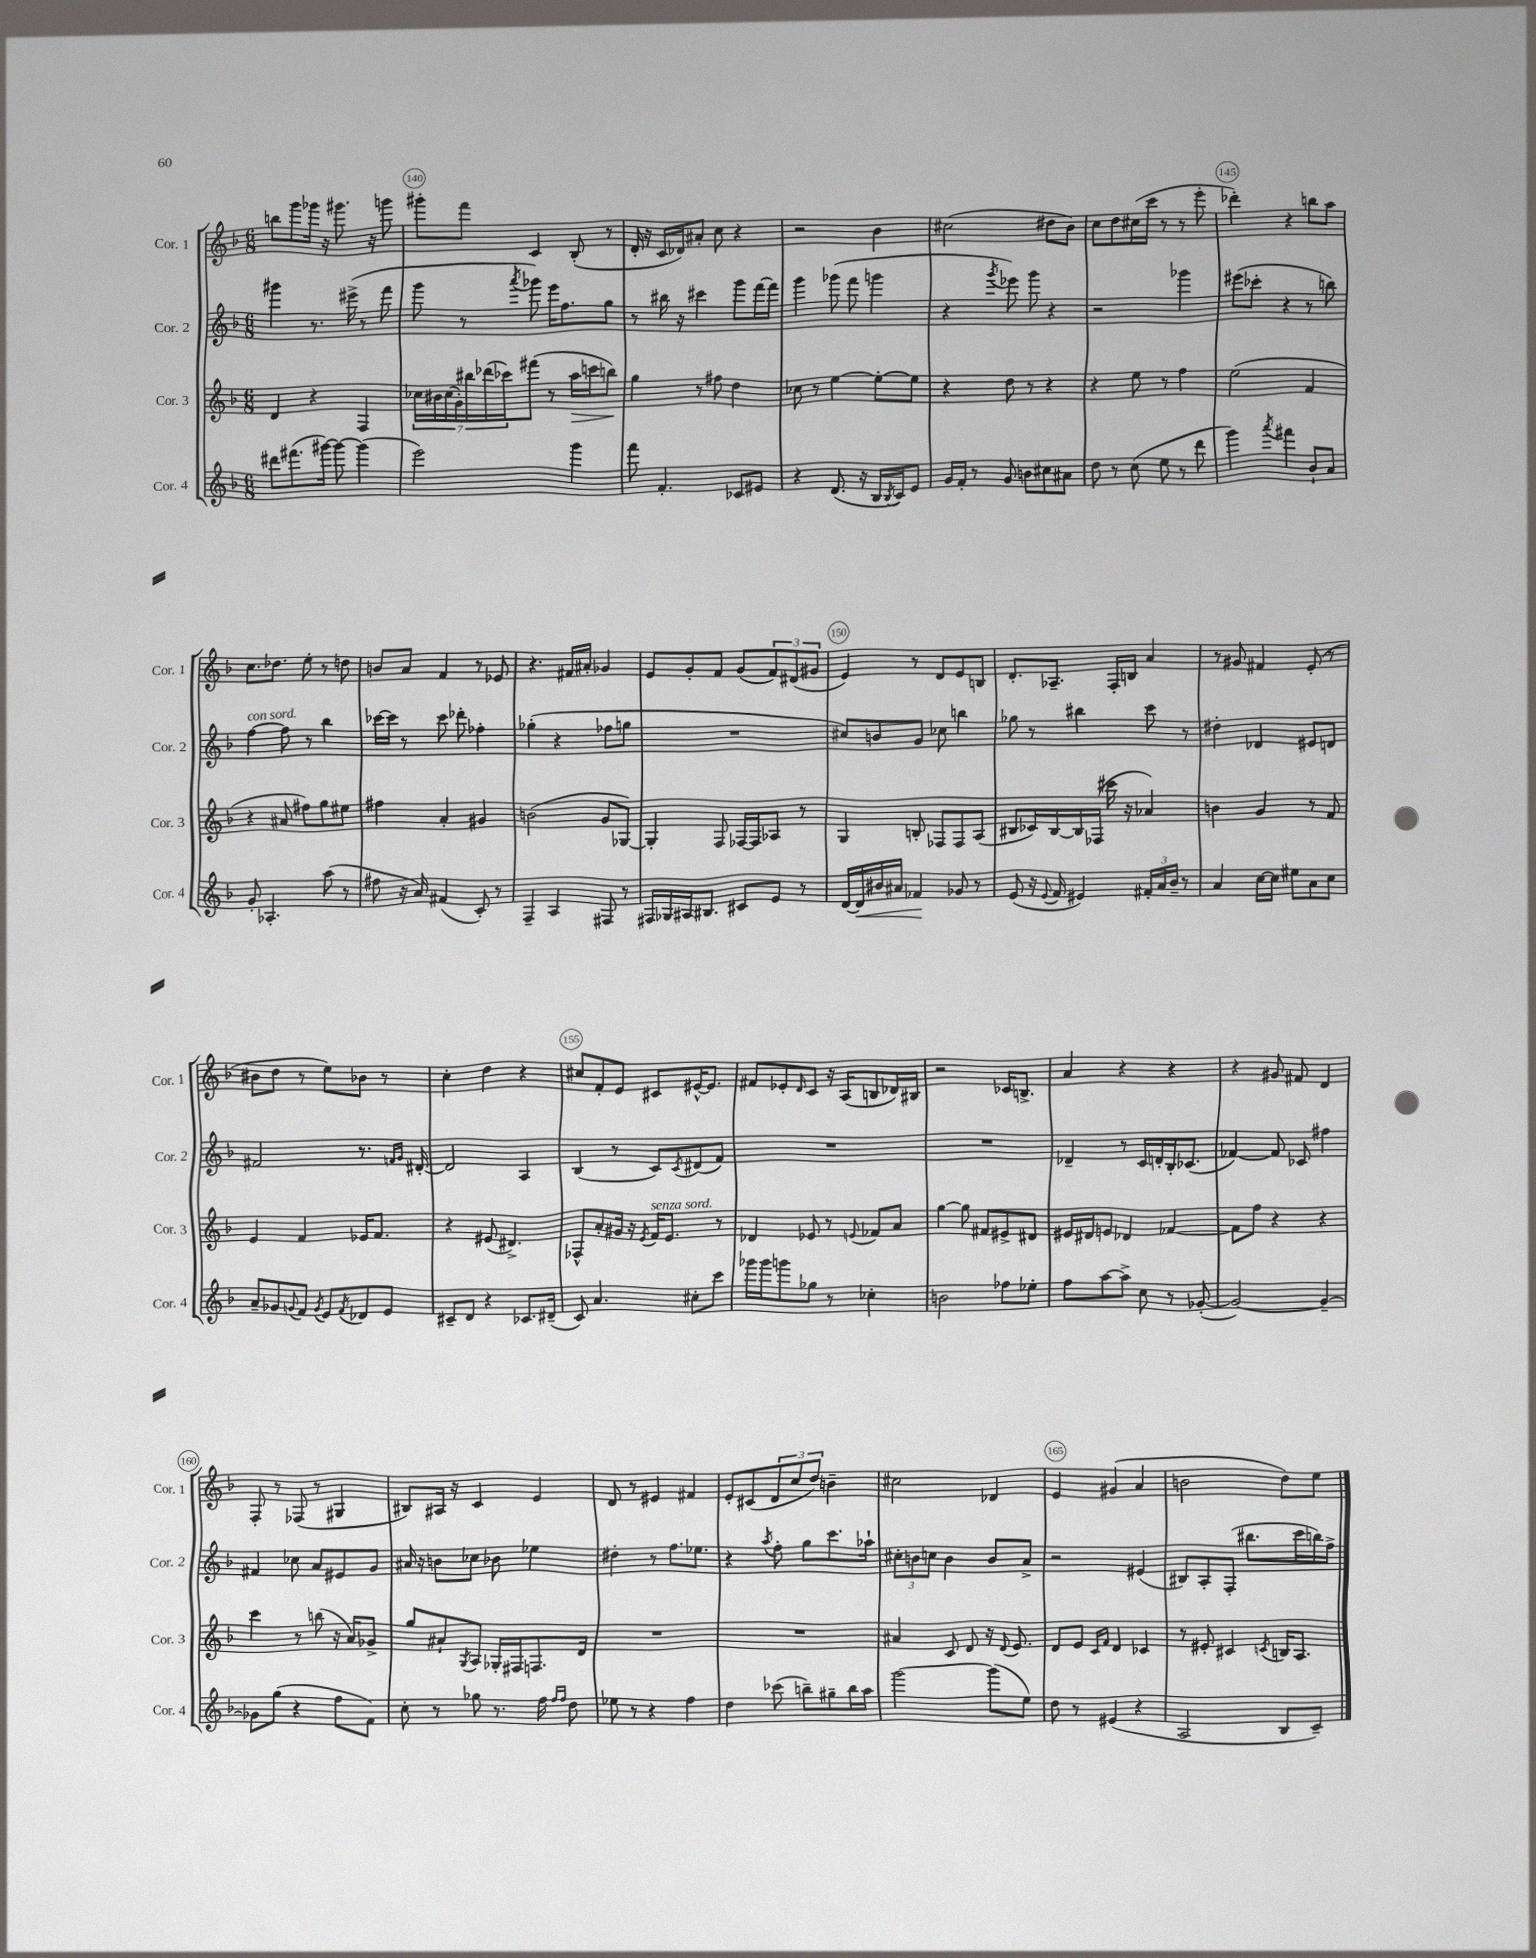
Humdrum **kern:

**kern	**kern	**kern	**kern
*staff4	*staff3	*staff2	*staff1
*clefG2	*clefG2	*clefG2	*clefG2
*k[b-]	*k[b-]	*k[b-]	*k[b-]
*M6/8	*M6/8	*M6/8	*M6/8
8ddd#\L	4d/	4ggg#\	8bb\L
(8.fff#\	.	.	8ggg\
.	4r	8.r	16ggg-\Jk
[16ggg#\Jk)	.	.	16r
8ggg#\_	.	.	8.ggg#\
.	.	(16eee#^\	.
(4ggg#\]	4F/	8r	.
.	.	.	16r
.	.	8fff\	8ggg\
=	=	=	=
2eee\)	28cc-\LL	8ggg\	8ggg#'\L
.	28b#\	.	.
.	(28cc-\	.	.
.	28g'\)	.	.
.	.	8r	8fff\J
.	28bb#\	.	.
.	(28ddd-\	.	.
.	28ccc-\J)	.	.
.	.	8qaaa/	.
.	(8fff#\J	8ggg-\)	4c/
.	8r	16eee\LK	.
.	.	8.ff\	.
4ggg\	16aa\LL	.	(8B-'/
.	16ccc\J	.	.
.	8bb\J)	8gg\J	8r
=	=	=	=
8fff\	4gg\	8r	16d'/
.	.	.	16r
4.f'/	.	16bb#\	16c/LL
.	.	16r	16d-/J)
.	8r	4ccc#\	8a#'/J
.	8ff#\	.	8cc\
8c-/L	4dd\	8ggg\L	4r
8e#/J	.	[16fff\L	.
.	.	16fff\]JJ	.
=	=	=	=
4r	8cc-\	4ggg\	2r
.	8r	.	.
(8.d/	[4ee\	(8ggg-\	.
.	.	8fff\	.
16r	.	.	.
16B-/LL	8ee'\_L	4ggg\	4b-\
8qB-/	.	.	.
16c/J)	.	.	.
8e/J	8ee\]J	.	.
=	=	=	=
16g/LL	4r	4r	(2cc#\
16f'/JJ	.	.	.
8r	.	.	.
.	.	8qggg/	.
8g/	8dd\	8eee-\)	.
8b\L	8r	8ggg\	.
8cc#\	4r	4r	8dd#\L
8a#\J	.	.	8b-\J)
=	=	=	=
8dd\	4r	2r	8cc\L
8r	.	.	8dd\
(8cc\	8ee\	.	(16cc#\L
.	.	.	16ccc\JJ
8ee\	8r	.	8r
8r	4ff\	4ggg-\	8r
8ddd\	.	.	8eee'\
=	=	=	=
4ggg\)	(2ee\	(8eee#\L	4ddd-'\)
.	.	8ccc-'\J	.
8qaaa/	.	.	.
4fff#\	.	4r	4r
8b-`/L	4f/	8r	8bb\L
8a/J	.	8bb\)	8aa\J
=	=	=	=
8g'/	4r	[4ff\	8.cc\L
4.A-'/	.	.	.
.	.	.	8.dd-\J
.	8a#/	8ff\]	.
.	8ff#\L)	8r	8ee'\
(8aa\	8gg\	4bb-\	8r
8r	8ee#\J	.	8dd\
=	=	=	=
8ff#\	4ff#\	[16ccc-\LL	8b/L
.	.	16ccc-\]JJ	.
16r	.	8r	8a/J
16a/)	.	.	.
(4f#/	4a'/	8ccc-\	4f/
.	.	8ddd-'\	.
8c'/)	4g#/	4ff-'\	8r
8r	.	.	8e-/
=	=	=	=
4F~/	(2b\	(4gg-'\	4.r
4A/	.	4r	.
.	.	.	16f#/LL
.	.	.	16a#'/JJ
8F#/	8g/L	8ff-\L	4g-/
8r	[8G-/J)	8gg\J	.
=	=	=	=
16F#/LL	4G-'/]	2.r	8e/L
16G-/	.	.	.
16A#/J	.	.	8g'/
8.B#/J	.	.	.
.	8F/	.	8f/J
8c#/L	[16F-/LL	.	(8g/L
.	16F-/]J	.	.
8e/J	8A-/J	.	12f/)
.	.	.	(12d#/
8r	8r	.	.
.	.	.	12g#/J
=	=	=	=
[16d/LL	4G/	8cc#/L)	4e/)
16d/]	.	.	.
16b#/	.	8b/	.
16a#/JJ	.	.	.
4f-/	8B'/	8g/J	8r
.	8F-/L	8cc-\	8d/L
8g-/	8F-/	4bb\	8e/
8r	(8A/J	.	8B/J
=	=	=	=
(8e/	8B#/L	8gg-\	8.d'/L
16r	16c-/L)	8r	.
8qqe/	.	.	.
16f/	[16B#/	.	8.A-~/J
4e#/)	16B#/]	4bb#\	.
.	(16F-/JJ	.	.
.	16ccc#\	.	16F'/LL
.	16r	.	16B/JJ
24f#'/LL	4a-/)	8ccc\	4a/
24a/	.	.	.
24b-~/JJ	.	.	.
8r	.	8r	.
=	=	=	=
4a/	4b\	4dd#'\	8r
.	.	.	8g#/
[16cc\LL	4g/	4d-/	4f#/
16cc\]JJ	.	.	.
8ee#\L	.	.	.
8a\	8r	8e#/L	(8e'/
8cc\J	8f/	8d/J	8r
=	=	=	=
8a~/L	4e/	2f#/	8b#\L
8g-/	.	.	8dd\J
8qqg/	.	.	.
8f/J	4f/	.	8r
8qg/	.	.	.
8e/L	.	.	8ee\L)
8qf/	.	.	.
8d-/	16e-/LK	8.r	8b-\J
.	8.f/J	.	.
8e/J	.	.	8r
.	.	16qqf/LL	.
.	.	16qqg/JJ	.
.	.	[16d#'/	.
=	=	=	=
8c#~/L	4r	2d#/]	4cc'\
8d/J	.	.	.
4r	(8e#/	.	4dd\
.	4.d#^/)	.	.
8.c-/L	.	4A/	4r
(16d#~/Jk	.	.	.
=	=	=	=
8c/)	8F-^^/L	(4B-/	8cc#/L
4.a/	8a'/	.	8f'/
.	16g#/Jk	8r	8e/J
.	16r	.	.
.	8qe/	.	.
.	16f/LK	8c/L)	8c#/L
.	8.e/J	.	.
.	.	8qc/	.
8cc#'\L	.	(8d#/	[16e#^^/K
.	.	.	8.e#/]J
8ccc\J	8r	8f/J)	.
=	=	=	=
16ggg-\LL	4d-/	2.r	8f#/L
16ggg-\J	.	.	.
8ggg\	.	.	8e-'/
.	.	.	16qqd/
8gg-\J	8e-/	.	8c/J
8r	8r	.	16r
.	.	.	(16A/LK
.	8qqe/	.	.
4cc-'\	8f-/L	.	8B/
.	8a/J	.	16d-/L)
.	.	.	16B#/JJ
=	=	=	=
2b\	[4gg\	2.r	2r
.	8gg\]	.	.
.	8f#/L	.	.
8ff-\L	8e#^/	.	16c-/LK
.	.	.	8.B^/J
8ee-'\J	8d#/J	.	.
=	=	=	=
8ff\L	16e#/LL	4d-~/	4a/
.	16d#/J	.	.
[8aa\	8e/J	.	.
8aa^\]J	4d-/	8r	4r
8cc\	.	16c/LL	.
.	.	16d'/	.
8r	[4f-/	16B-'/J	4r
.	.	(8.c-/J	.
([8g-'/	.	.	.
=	=	=	=
2g-/_)	8f-\]L	[4f-/)	4r
.	8ff\J	.	.
.	4r	8f-/]	8g#/
.	.	8c-/	8f#/
4g-~/_	4r	4ff#\	4d/
=	=	=	=
8g-\]L	4ccc\	4f#/	8F'/
(8gg\J	.	.	8r
4r	8r	8cc-\	(8F-/
.	(8bb\	8a/L	8r
8ff\L	16r	8e#/	4G#/
.	16a/LK)	.	.
8f\J)	8g-^/J	8g/J	.
=	=	=	=
8cc'\	8gg/L	16a#/	8B#/L)
.	.	16r	.
8r	8a#`/	8b\L	16A#/Jk
.	.	.	16r
.	8qG/	.	.
8gg-\	8A/J	8cc-\J	4c/
8.r	16G-'/LL	8b-\	.
.	16F#/J	.	.
.	8.F/	4ee-\	4e/
16ff\	.	.	.
16qqff/LL	.	.	.
16qqff/JJ	.	.	.
8dd\	.	.	.
.	16d/Jk	.	.
=	=	=	=
8ee-\	2.r	4dd#'\	8d/
8r	.	.	8r
4r	.	8r	4e#/
.	.	8.ff\L	.
4ff\	.	.	4f#/
.	.	8.ee-\J	.
=	=	=	=
4dd\	2.r	4r	8e'/L
.	.	.	(8c#/
.	.	8qaa/	.
(8ccc-\	.	8ff'\	12d/
.	.	.	12cc/
8bb~\L)	.	8gg\L	.
.	.	.	12dd/J)
8gg#~\	.	8.ccc\	4b~\
16bb\L	.	.	.
16aa\JJ	.	16aa-`\Jk	.
=	=	=	=
[2ggg\	4a#/	12cc#'\L	2cc#\
.	.	12b\	.
.	.	12cc\J	.
.	8c/	4b\	.
.	8d/	.	.
(8ggg\]L	16r	8b/L	4d-/
.	8qqd/	.	.
.	8.e/	.	.
8ee\J)	.	8a^/J	.
=	=	=	=
8dd\	8d/L	2r	4e/
8r	8e/J	.	.
.	16qqc/LL	.	.
.	16qqf/JJ	.	.
(4e#/	4d/	.	(4g#/
4r	4c-/	(4e#/	4a/
=	=	=	=
2A/	8r	8B#/L)	2b\
.	8e#'/	8A'/	.
.	4c#/	(8F'/J	.
.	.	8.bb#\L	.
.	8qc/	.	.
8B-/L	16B/LK	.	8dd\L)
.	8.A/J	16ccc\L	.
8c~/J)	.	16bb\)	8ee\J
.	.	16ff^\JJ	.
==	==	==	==
*-	*-	*-	*-
